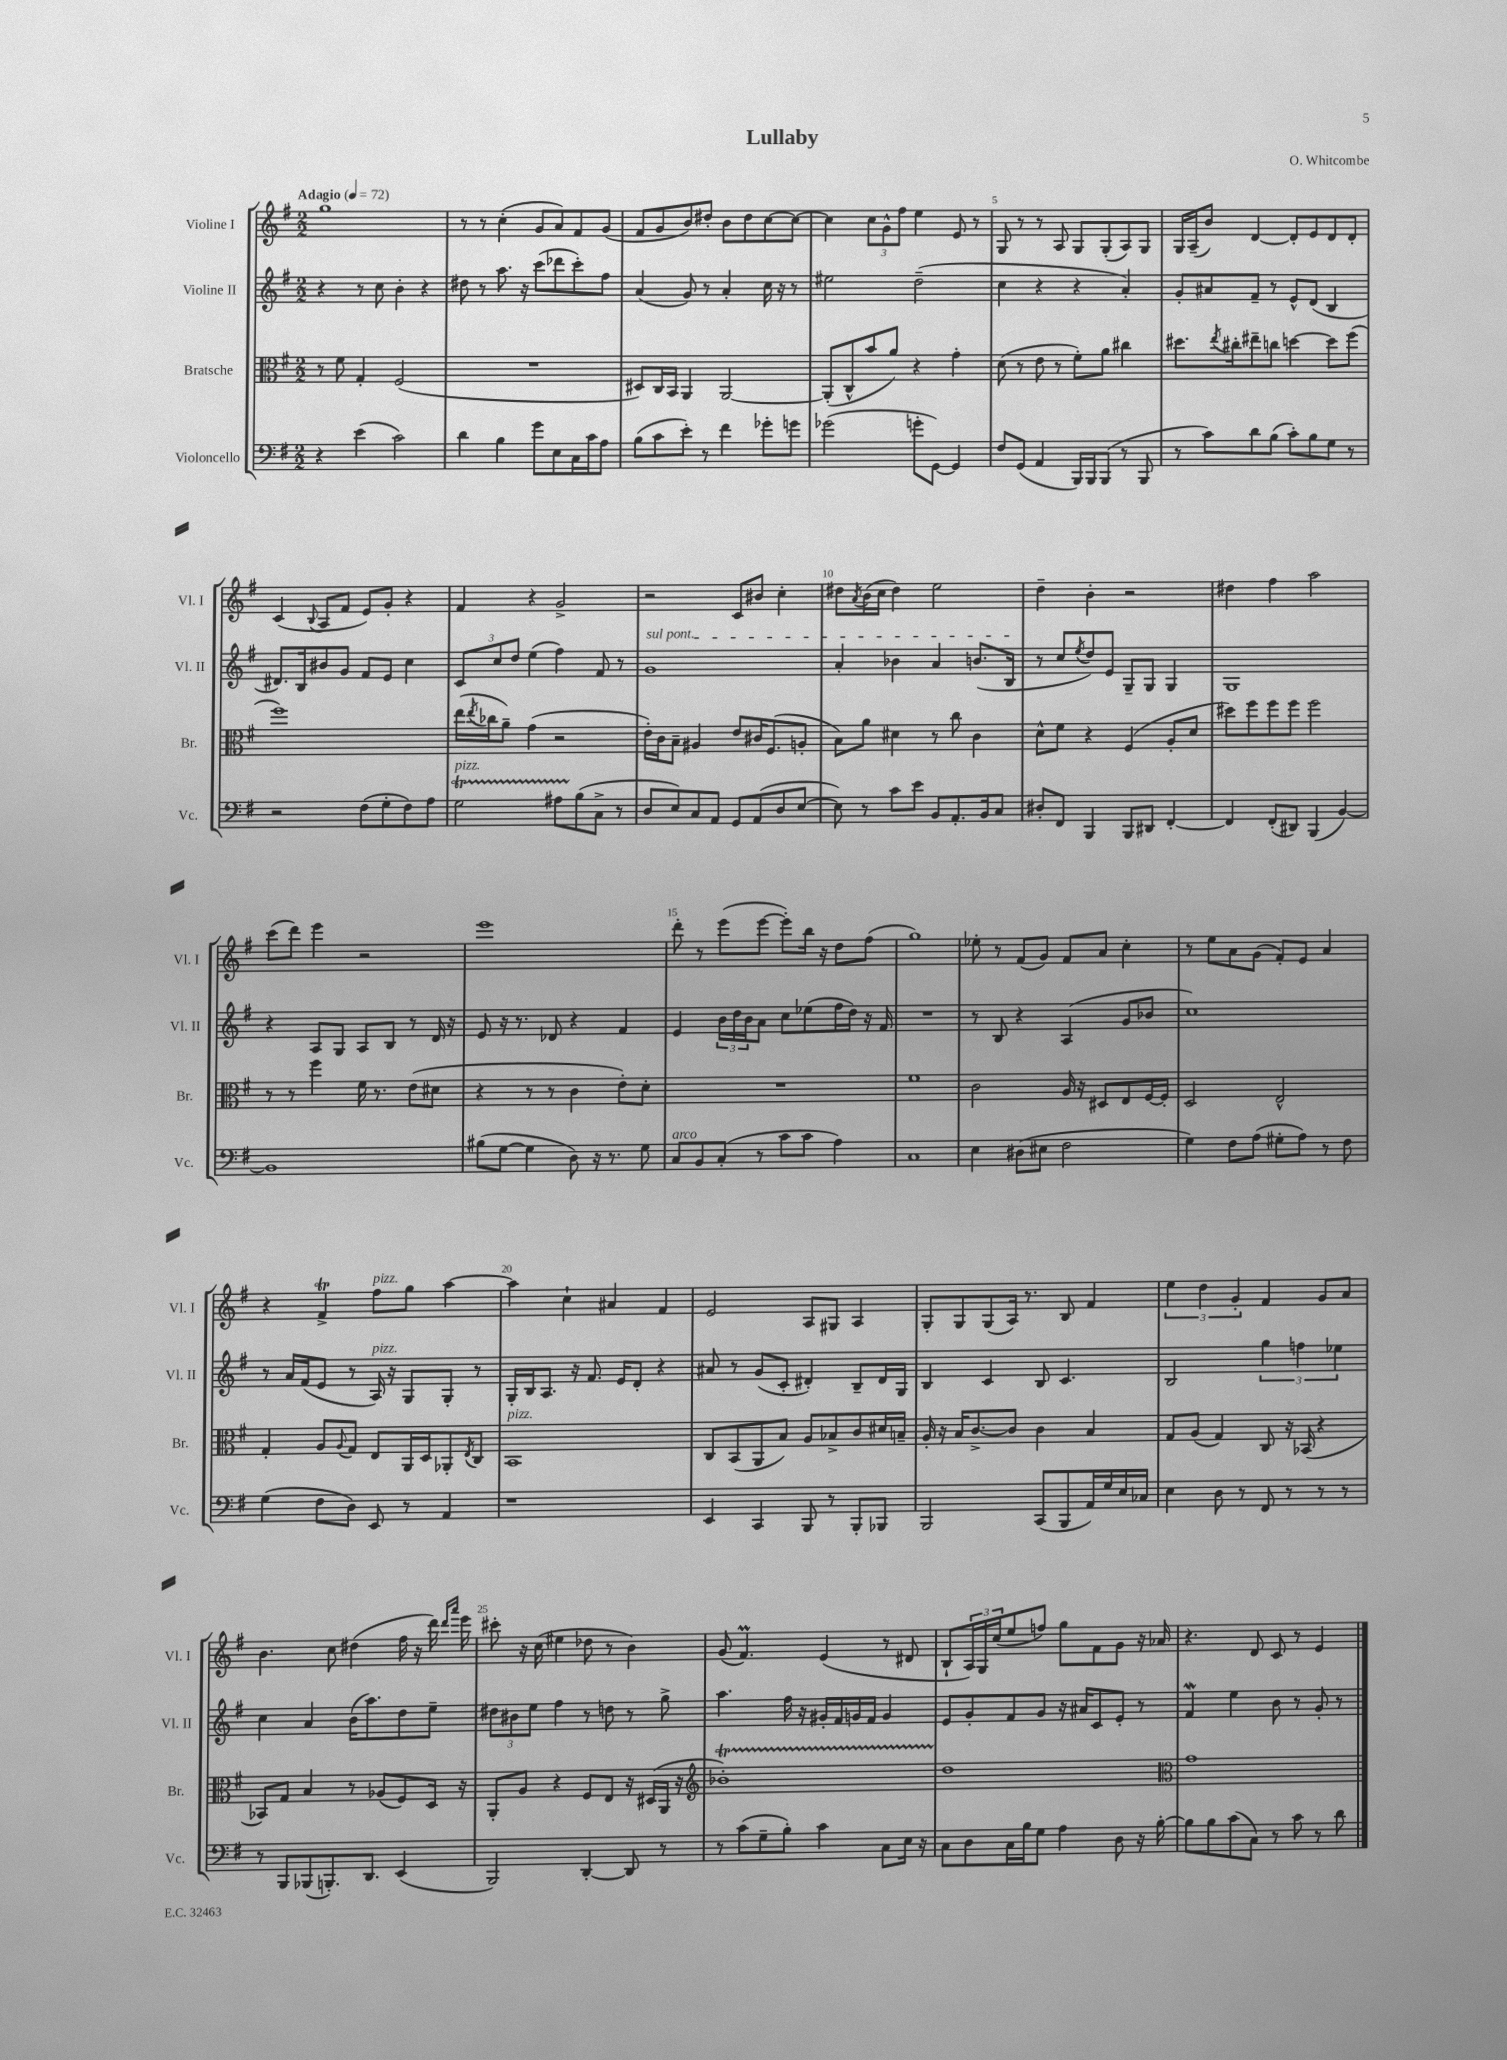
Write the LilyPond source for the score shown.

\header { title = "Lullaby" composer = "O. Whitcombe" }
<<
\new StaffGroup <<
\new Staff = "s0" \with { instrumentName = "Violine I" shortInstrumentName = "Vl. I" } {
    \clef treble \key g \major \numericTimeSignature \time 2/2 \tempo "Adagio" 4 = 72
    g''1 |
    r8 r8 c''4-.( g'8 a'8) fis'8 g'8( |
    fis'8 g'8 b'8) dis''8-. b'8 dis''8 c''8~ c''8~ |
    c''4 \tuplet 3/2 { c''8 g'8-^ fis''8 } e''4 e'8 r8 |
    g8 r8 r8 a8 g8 g8-.( a8) g8 |
    g16 a16--( b'8) d'4~ d'8-. e'8 d'8 d'8-. |
    c'4( \appoggiatura { b8 } a8 fis'8 e'8) g'8-. r4 |
    fis'4 r4 g'2-> |
    r2 c'8 bis'8 c''4-. |
    dis''8 \acciaccatura { a'8 } b'16( c''16 dis''4) e''2 |
    d''4-- b'4-. r2 |
    dis''4 fis''4 a''2 |
    c'''8( d'''8) e'''4 r2 |
    e'''1 |
    d'''8-. r8 e'''8( e'''8~ e'''8-.) b''16 r16 d''8 fis''8( |
    g''1) |
    ees''8-. r8 fis'8( g'8) fis'8 a'8 c''4-. |
    r8 e''8 a'8 g'8( fis'8-.) e'8 a'4 |
    r4 fis'4->\trill fis''8^\markup { \italic "pizz." } g''8 a''4~ |
    a''4 c''4-! ais'4 fis'4 |
    e'2 a8 gis8 a4 |
    g8-. g8 g8( a16) r8. b8 fis'4 |
    \tuplet 3/2 { e''4 d''4 g'4-. } fis'4 g'8 a'8 |
    b'4. c''8 dis''4( fis''16 r16 d'''16) \grace { d'''16 a'''16 } e'''16 |
    cis'''8-. r16 c''16( eis''4 des''8 r8 b'4) |
    g'8( fis'4.\prall) e'4( r8 dis'8 |
    b8-! \tuplet 3/2 { a16) g16 c''16( } e''8 f''8) g''8 fis'8 g'8 r16 aes'16 |
    r4. d'8 c'8 r8 e'4 \bar "|." |
}
\new Staff = "s1" \with { instrumentName = "Violine II" shortInstrumentName = "Vl. II" } {
    \clef treble \key g \major \numericTimeSignature \time 2/2
    r4 r8 c''8 b'4-. r4 |
    dis''8 r8 a''8. r16 c'''8( des'''8 c'''8-.) fis''8 |
    a'4( g'8) r8 a'4-. c''16 r16 r8 |
    eis''2 d''2--( |
    c''4 r4 r4 a'4-.) |
    g'8-. ais'8 fis'8-- r8 e'8-^ d'8( b4 |
    dis'8.) b16 bis'8 g'8 fis'8 e'8 c''4 |
    \tuplet 3/2 { c'8 c''8 d''8 } e''4( fis''4) fis'8 r8 |
    \once \override TextSpanner.bound-details.left.text = \markup { \italic "sul pont." } g'1\startTextSpan |
    a'4-. bes'4 a'4 b'8.( b16\stopTextSpan |
    r8 c''8 \acciaccatura { e''8 } d''8) e'8 g8-- g8 g4 |
    g1 |
    r4 a8 g8 a8 b8 r8 d'16 r16 |
    e'8 r16 r8. des'8 r4 fis'4 |
    e'4 \tuplet 3/2 { b'16 d''16 b'16 } a'8 c''8 ees''8( fis''16 d''16) r16 fis'16 |
    R1 |
    r8 b8 r4 a4( g'8 bes'8 |
    c''1) |
    r8 a'16 fis'16( e'8 r8 a16^\markup { \italic "pizz." }) r16 g8 g8-. r8 |
    g16-. b16 a8. r16 fis'8. e'16 d'8-. r4 |
    ais'8 r8 g'8( c'8-. dis'4-.) b8-- dis'16 g16 |
    b4 c'4 b8 c'4. |
    b2 \tuplet 3/2 { g''4 f''4 ees''4 } |
    c''4 a'4 b'16( a''8.) d''8 e''8-- |
    \tuplet 3/2 { dis''8 bis'8 e''8 } fis''4 r8 d''8 r8 g''8-> |
    a''4. fis''16 r16 gis'16-. fis'16 g'16 fis'16 g'4 |
    e'8 g'8-. fis'8 g'8 r16 ais'16 c'8 e'8-. r8 |
    fis'4\mordent e''4 b'8 r8 g'8-. r8 \bar "|." |
}
\new Staff = "s2" \with { instrumentName = "Bratsche" shortInstrumentName = "Br." } {
    \clef alto \key g \major \numericTimeSignature \time 2/2
    r8 fis'8 g4-. fis2( |
    R1 |
    dis8) c16 b,16 a,4 a,2~ |
    a,8-.( c8-^ b'8 a'8) r4 g'4-. |
    d'8( r8 e'8 r8 fis'8-.) a'8 cis''4 |
    dis''8. \acciaccatura { e''8 } cis''16-. eis''8-- c''8 d''4~ d''8 fis''8( |
    fis''1) |
    e''16( \acciaccatura { e''8 } ces''16 a'8--) g'4( r2 |
    e'16-.) c'16 b8-- ais4 e'8 cis'16 fis8.( a8-. |
    b8) a'8 dis'4 r8 c''8 c'4 |
    d'8-^ fis'8 r4 fis4( a8-. d'8 |
    dis''8) fis''8 fis''8 fis''8 fis''2 |
    r8 r8 fis''4 fis'16 r8. e'8( dis'8 |
    r4 r8 r8 c'4 e'8-.) d'8-. |
    R1 |
    fis'1 |
    c'2 a16 r16 dis8 e8 fis16~ fis16-. |
    d2 e2-^ |
    g4-. a8 \appoggiatura { a8 } g8 e8 a,16 d16 aes,8-. \acciaccatura { e8 } c8 |
    b,1^\markup { \italic "pizz." } |
    c8 b,8( a,8 b8) a8 bes8-> c'8 dis'16 b16-- |
    a16-. r16 b16 c'8.~-> c'8 c'4 b4 |
    g8 a8( g4) c8 r16 bes,16( r4 |
    bes,8) g8 b4 r8 aes8( fis8) d16 r16 |
    a,8-. a8 r4 fis8 e8 r16 dis16( a,16 r16 |
    \clef treble bes'1-.\startTrillSpan) |
    d''1\stopTrillSpan |
    \clef alto g'1 \bar "|." |
}
\new Staff = "s3" \with { instrumentName = "Violoncello" shortInstrumentName = "Vc." } {
    \clef bass \key g \major \numericTimeSignature \time 2/2
    r4 e'4( c'2) |
    d'4 b4 g'8 e8 c16 c'16 a8 |
    b8( c'8 e'8-.) r8 fis'4 ges'8-. g'8 |
    ges'2( g'8-. g,8~) g,4 |
    fis8 g,8( a,4 b,,16) b,,16 b,,8( r8 b,,8 |
    r8 c'8) d'8 b8( c'8-.) b8 g8 r8 |
    r2 fis8( g8-. fis8) a8 |
    g2\startTrillSpan^\markup { \italic "pizz." } ais8 b8\stopTrillSpan( c8-> r8 |
    d8 e8) c8 a,8 g,8 a,8( d8 e8~ |
    e8) r8 c'8 e'8 b,8 a,8.-. b,16 c8 |
    dis8-. fis,8 b,,4 b,,8 dis,8 fis,4~-. |
    fis,4 fis,8-.( dis,8) b,,4( b,4~) |
    b,1 |
    bis8( g8~ g4 d8) r16 r8. g8 |
    c8^\markup { \italic "arco" } b,8 c8-.( r8 c'8 c'8 a4) |
    c1 |
    e4 dis8( eis8 fis2 |
    g4) fis8 a8( gis8-. a8) r8 fis8 |
    g4( fis8 d8) e,8 r8 a,4 |
    r1 |
    e,4 c,4 b,,8 r8 b,,8-. bes,,8 |
    b,,2 c,8( b,,8 a,16) g16 e16 ces16 |
    e4 d8 r8 fis,8 r8 r8 r8 |
    r8 b,,8 bes,,8( b,,8.-.) d,8. e,4( |
    b,,2) d,4~-. d,8 r8 |
    r8 c'8( g8-- b8-.) c'4 c8 e16 r16 |
    c8 d8 c16 b16 g8 a4 d8 r16 b16~-. |
    b8 b8 c'8( c8) r8 c'8 r8 d'8 \bar "|." |
}
>>
>>
\layout { \context { \Score \override BarNumber.break-visibility = ##(#f #t #t) barNumberVisibility = #(every-nth-bar-number-visible 5) } }
